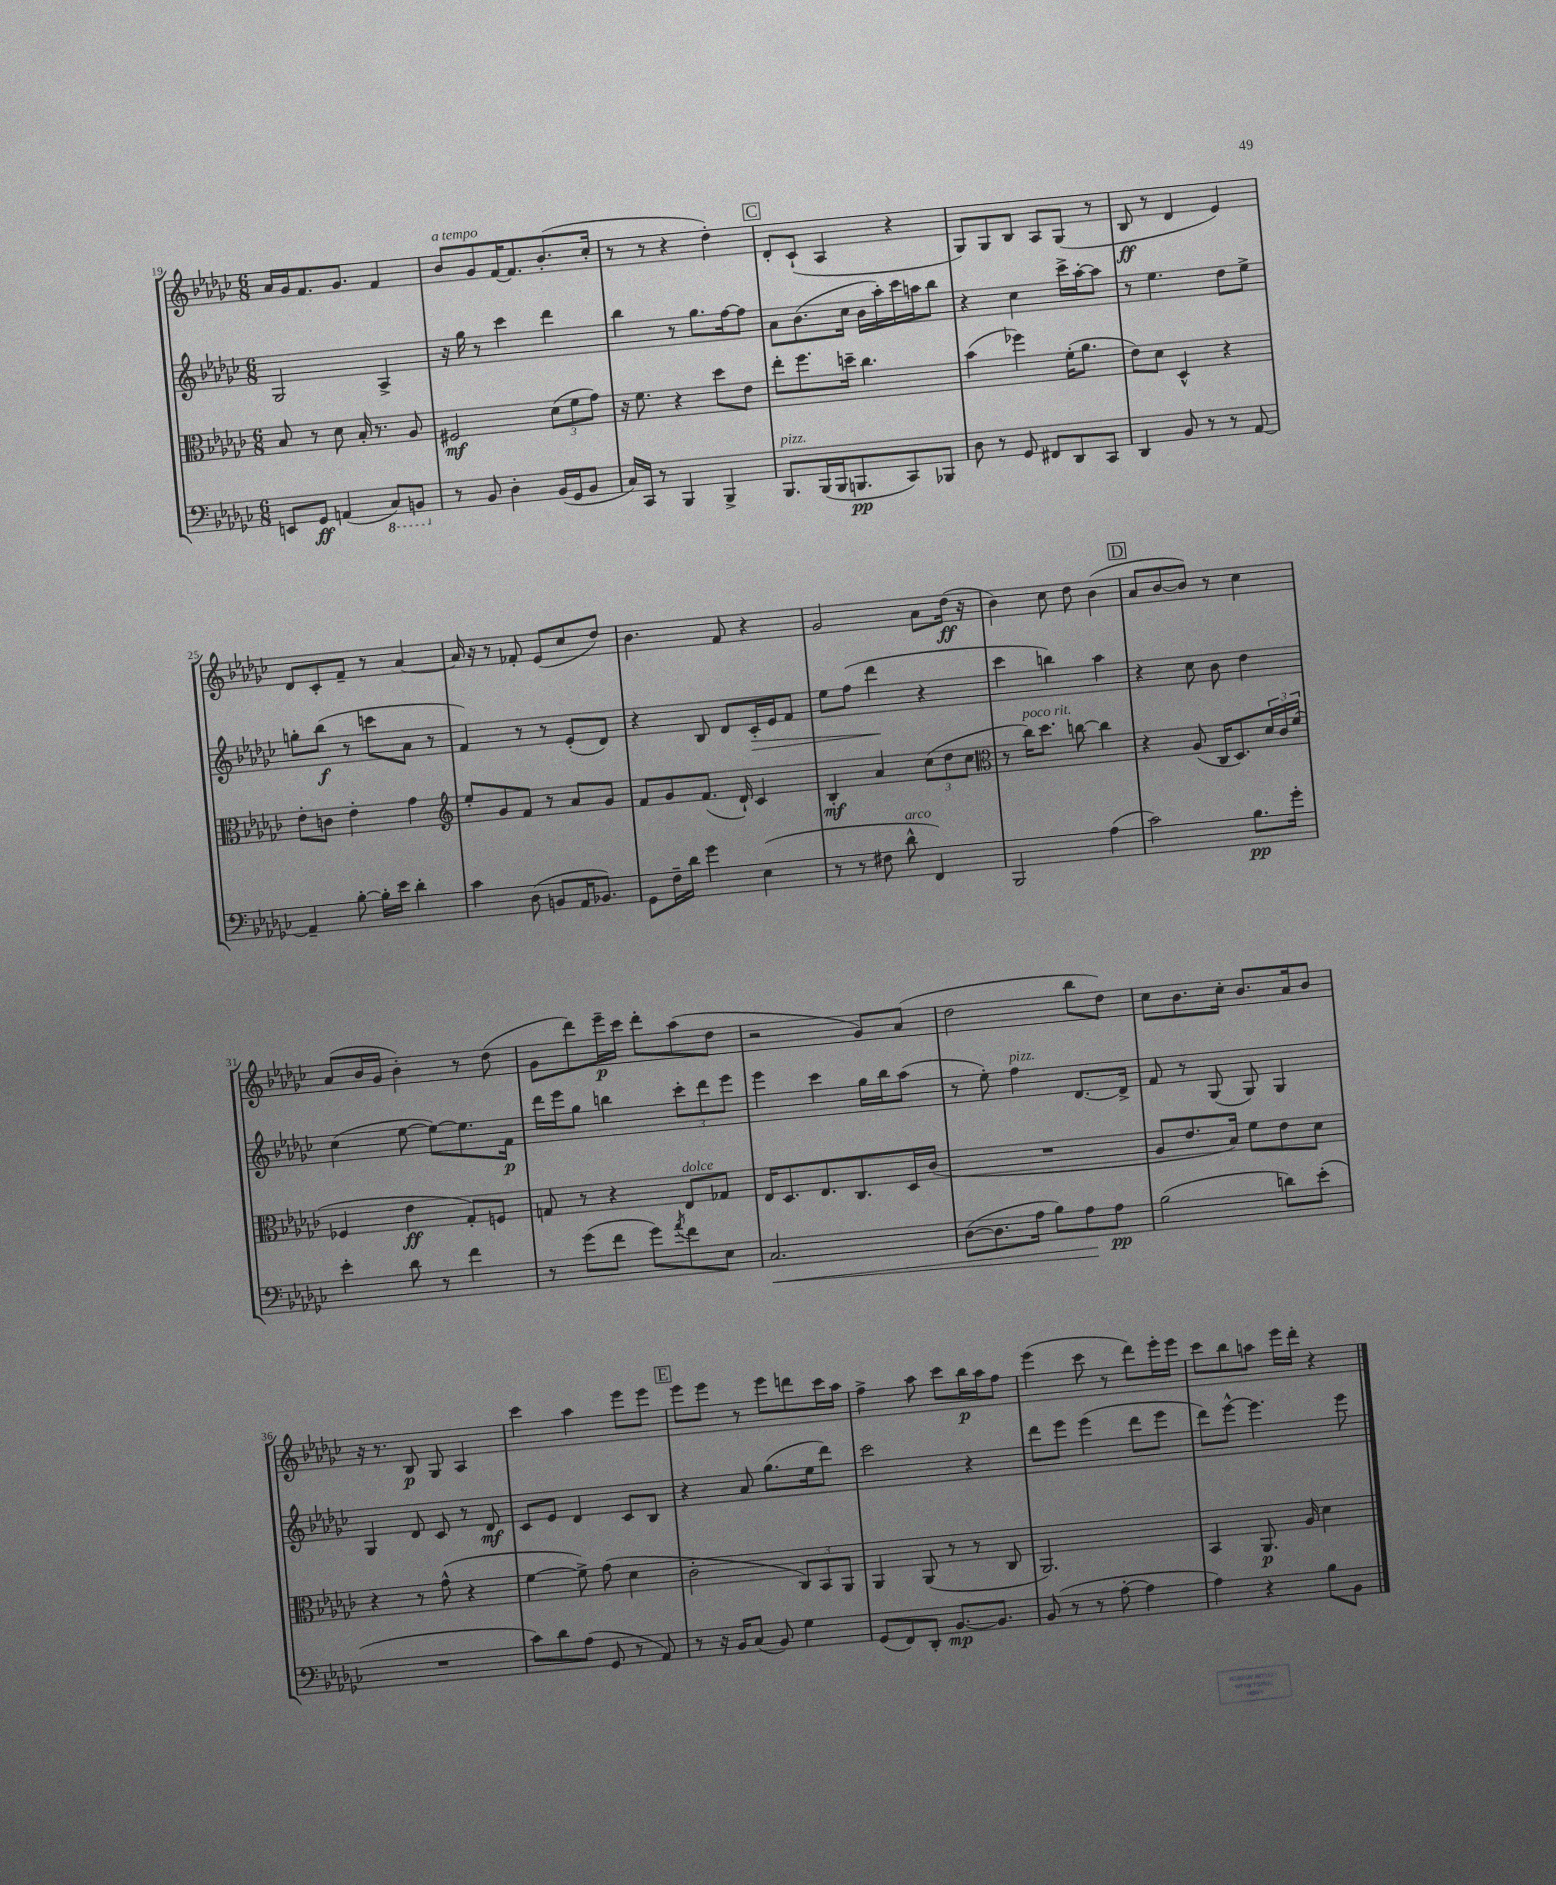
<<
\new StaffGroup <<
\new Staff = "s0" {
    \clef treble \key ges \major \numericTimeSignature \time 6/8
    aes'16 ges'16 f'8. ges'8. f'4 |
    bes'8^\markup { \italic "a tempo" } ges'8 f'16~ f'8. bes'8.-.( ces''16-. |
    r8 r8 r4 des''4-.) |
    \mark \markup { \box "C" } des'8-. ces'8-!( aes4 r4 |
    ges8) ges8 bes8 aes8 ges8( r8 |
    bes8\ff r8 des'4 ees'4) |
    des'8 ces'8-. f'8-- r8 aes'4~ |
    aes'16 r16 r8 fes'8-. ees'8( ces''8 des''8) |
    bes'4. f'8 r4 |
    ges'2 aes'8 des''16\ff( r16 |
    bes'4) ces''8 des''8 bes'4( |
    \mark \markup { \box "D" } aes'8 bes'8~ bes'8) r8 ces''4 |
    aes'8( bes'16 ges'16 bes'4-.) r8 des''8( |
    ges'8 des'''8) ees'''16--\p ces'''16 des'''8-. aes''8( des''8 |
    r2 ges'8) aes'8( |
    des''2 bes''8 des''8) |
    ces''8 bes'8. ces''16-. bes'8. aes'16 bes'8 |
    r16 r8. bes8\p ges8 aes4 |
    ces'''4 aes''4 ees'''8 ees'''8 |
    \mark \markup { \box "E" } ees'''8 ees'''8 r8 ees'''8 d'''8 ces'''16 aes''16 |
    f''4-> aes''8 ces'''8 bes''16\p aes''16 f''8 |
    ees'''4( ces'''8 r8 des'''8) ees'''16-. ees'''16 |
    ces'''8 bes''8 a''8 ees'''16 des'''16-. r4 \bar "|." |
}
\new Staff = "s1" {
    \clef treble \key ges \major \numericTimeSignature \time 6/8
    ges2 aes4-> |
    r16 ges''16 r8 ces'''4 des'''4 |
    bes''4 r8 ges''8. f''16~ f''8 |
    \mark \markup { \box "C" } aes'8 bes'8.( ces''16 bes'16 aes''16-.) ces'''16 a''16 bes''8 |
    r4 ces''4 ces'''16-> aes''16~-. aes''8 |
    r8 ees''4. des''8 ees''8-> |
    g''8-. bes''8\f( r8 c'''8 aes'8 r8 |
    f'4) r8 r8 ees'8-.( des'8) |
    r4 bes8 des'8 ces'16-.\> ees'16 f'8 |
    ees''8 f''8( des'''4\! r4 |
    ces'''4 b''4) aes''4 |
    \mark \markup { \box "D" } r4 ces''8 bes'8 des''4 |
    ces''4( ees''8~ ees''8~) ees''8. f'16\p |
    des'''16 ees'''16 ges''8 b''4 \tuplet 3/2 { ces'''8-. des'''8 ees'''8 } |
    ees'''4 ces'''4 ges''16 bes''16 aes''8( |
    r8 ees''8-.) f''4^\markup { \italic "pizz." } des'8.~ des'16-> |
    f'8 r8 ges8( ges8) ges4 |
    ges4 des'8 ces'8 r8 des'8\mf |
    ces'8 ees'8 des'4 ces'8 bes8 |
    \mark \markup { \box "E" } r4 aes'8 ges''8.( ees''16 des'''8) |
    ces'''2 r4 |
    des'''8 ees'''8 ees'''4( des'''8 ees'''8 |
    des'''8) ees'''8~-^ ees'''4. ees'''8 \bar "|." |
}
\new Staff = "s2" {
    \clef alto \key ges \major \numericTimeSignature \time 6/8
    bes8 r8 des'8 bes16-. r8. aes8 |
    fis2\mf \tuplet 3/2 { des'8( f'8 ges'8) } |
    r16 f'8. r4 des''8 ees'8 |
    \mark \markup { \box "C" } ees''8-. f''8. d''16-- ces''4. |
    bes'4( fes''4) f'16-.( aes'8. |
    ees'8) des'8 des4-^ r4 |
    ees'8-. c'8 ees'4-. ges'4 |
    \clef treble ees''8-. ges'8 f'8 r8 aes'8 ges'8 |
    f'8 ges'8 f'8.( des'16-!) ces'4 |
    bes4-.\mf aes'4 \tuplet 3/2 { ces''8( des''8 ces''8 } |
    \clef alto r8 ces''16^\markup { \italic "poco rit." }) des''8. c''8~ c''4 |
    \mark \markup { \box "D" } r4 aes8( ces16 des8.) \tuplet 3/2 { des'16 ces'16 f'16( } |
    fes4 ees'4\ff ges8-.) f8 |
    g8 r8 r4 ees8^\markup { \italic "dolce" } ges8 |
    ees16 des8. ees8. ces8. des16 ces'16( |
    R2. |
    aes8 ees'8. bes16) f'8 ees'8 des'8 |
    r4 r8 ges'8-^( r4 |
    f'4~ f'8->) ges'8( des'4 |
    \mark \markup { \box "E" } ces'2-. \tuplet 3/2 { ces8) bes,8 aes,8 } |
    aes,4 aes,8( r8 r8 ces8 |
    aes,2.) |
    bes,4 aes,8.\p aes16 des'4 \bar "|." |
}
\new Staff = "s3" {
    \clef bass \key ges \major \numericTimeSignature \time 6/8
    e,8 ges,8\ff a,4( \ottava #-1 ces,8) b,,8 \ottava #0 |
    r8 bes,8 des4-. bes,16( ges,16 bes,8 |
    ces16) ces,16 r8 bes,,4 bes,,4-> |
    \mark \markup { \box "C" } bes,,8.^\markup { \italic "pizz." } bes,,16( bes,,16 b,,8.\pp ces,8) bes,,8 |
    des8 r8 ges,8 fis,8 des,8 ces,8 |
    des,4 bes,8 r8 r8 aes,8~ |
    aes,4-- bes8~-. bes16-. ees'16 des'4-. |
    ces'4 des8( b,8 aes,16 bes,8.) |
    ges,8 f16-- des'16 ges'4 ees4( |
    r8 r8 fis8 des'8-^^\markup { \italic "arco" } f,4) |
    bes,,2 aes4( |
    \mark \markup { \box "D" } ces'2) bes8.\pp ges'16-. |
    ees'4-. des'8 r8 f'4 |
    r8 ges'8( f'8 ges'8) \acciaccatura { aes'8 } f'8 ees8 |
    ces2.\< |
    des8~( des8. aes16 bes8) aes8\! aes8\pp |
    bes2( d'8) ees'8-.( |
    R2. |
    ces'8) des'8 aes8( ges,8 r8 aes,8) |
    \mark \markup { \box "E" } r8 r16 bes,16 ces8( bes,8) ges4 |
    ges,8( f,8) des,8-. bes,8.~\mp bes,8. |
    bes,8( r8 r8 aes8~-. aes4 |
    aes4) r4 bes8 bes,8 \bar "|." |
}
>>
>>
\layout { \context { \Score currentBarNumber = #19 } }
